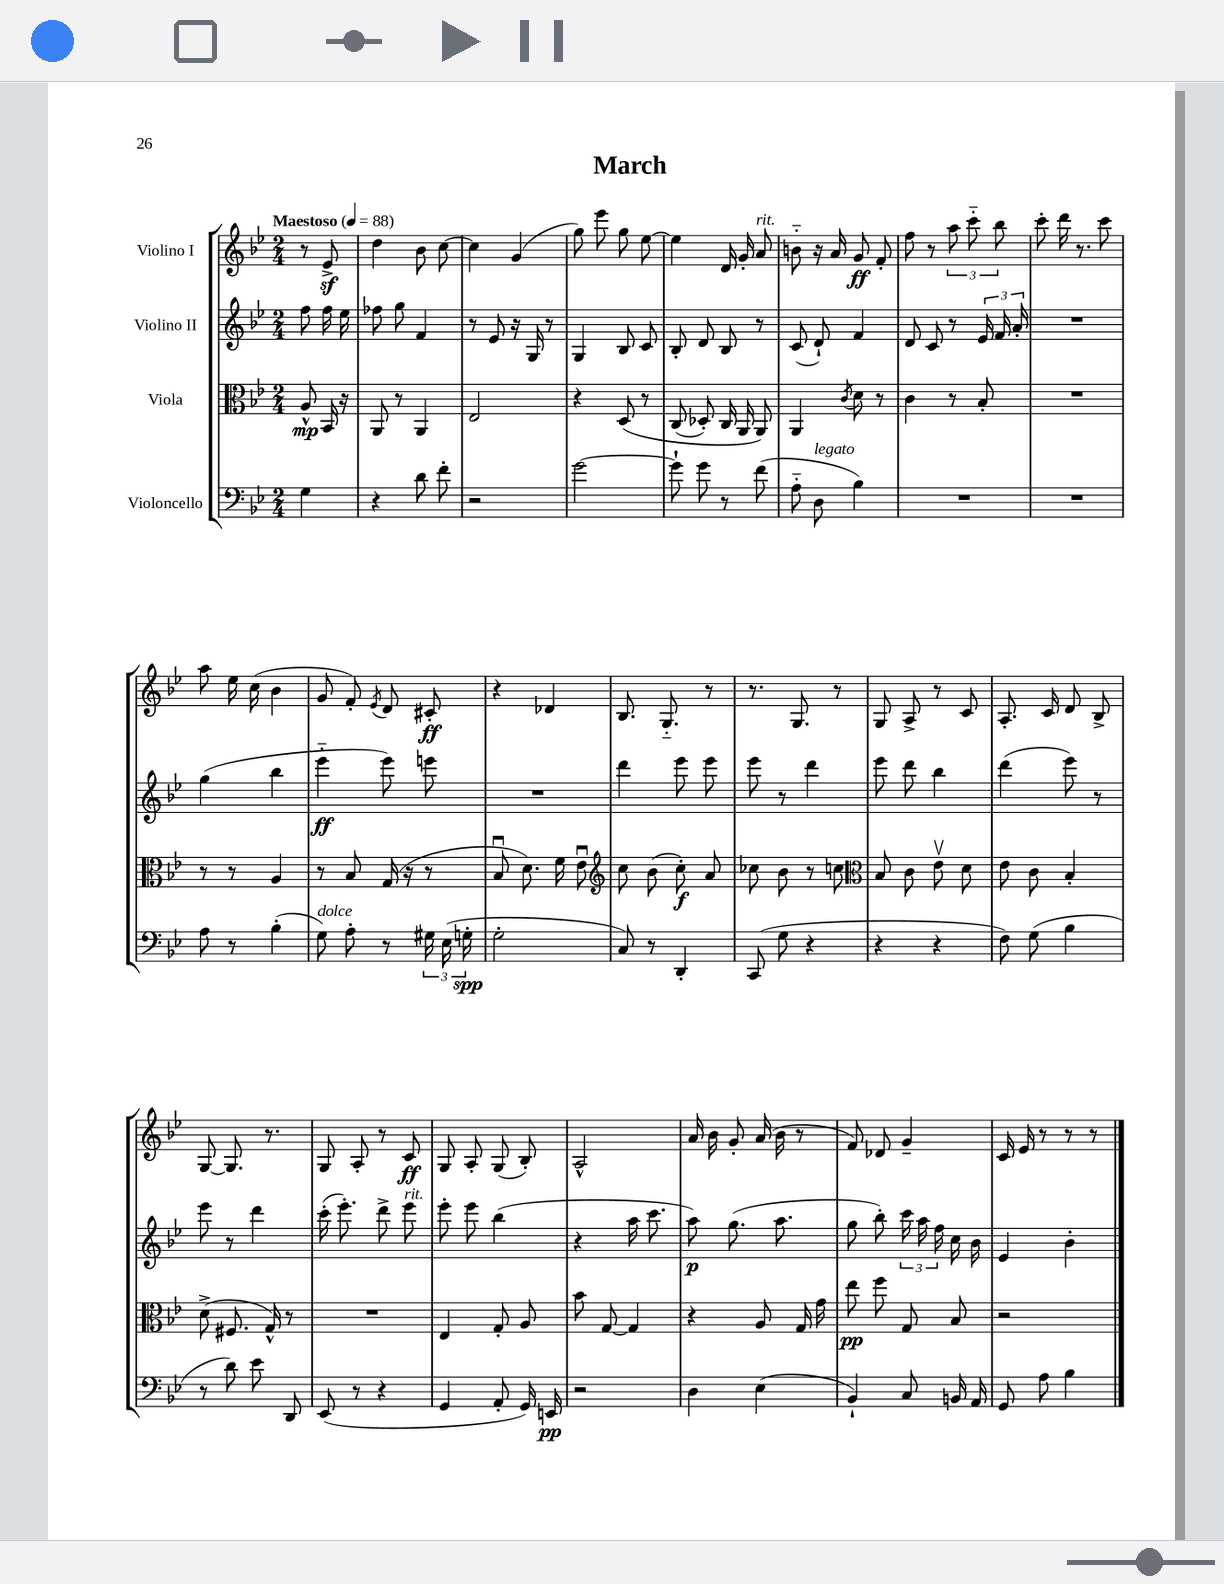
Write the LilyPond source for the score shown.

\header { title = "March" }
<<
\new StaffGroup <<
\new Staff = "s0" \with { instrumentName = "Violino I" } {
    \clef treble \key bes \major \numericTimeSignature \time 2/4 \partial 4 \tempo "Maestoso" 4 = 88
    \autoBeamOff r8 ees'8->\sf |
    d''4 bes'8 c''8~ |
    c''4 g'4( |
    g''8) ees'''8 g''8 ees''8~ |
    ees''4 d'16 g'16-. a'8^\markup { \italic "rit." } |
    b'8-_ r16 a'16 g'8\ff f'8-. |
    f''8 r8 \tuplet 3/2 { a''8 c'''8-_ bes''8 } |
    c'''8-. d'''16 r8. c'''8 |
    a''8 ees''16 c''16( bes'4 |
    g'8 f'8-.) \acciaccatura { ees'8 } d'8 cis'8-.\ff |
    r4 des'4 |
    bes8. g8.-_ r8 |
    r8. g8. r8 |
    g8 a8-> r8 c'8 |
    a8.-. c'16 d'8 bes8-> |
    g8~ g8. r8. |
    g8 a8-. r8 c'8\ff |
    g8 a8-. g8( bes8-.) |
    a2-^ |
    a'16 bes'16 g'8-. a'16( bes'16 r8 |
    f'8) des'8 g'4-- |
    c'16 ees'16 r8 r8 r8 \bar "|." |
}
\new Staff = "s1" \with { instrumentName = "Violino II" } {
    \clef treble \key bes \major \numericTimeSignature \time 2/4 \partial 4
    \autoBeamOff f''8 f''16 ees''16 |
    fes''8 g''8 f'4 |
    r8 ees'8 r16 g16 r8 |
    g4 bes8 c'8 |
    bes8-. d'8 bes8 r8 |
    c'8( d'8-!) f'4 |
    d'8 c'8 r8 \tuplet 3/2 { ees'16 f'16 a'16-. } |
    R2 |
    g''4( bes''4 |
    ees'''4-_\ff ees'''8) e'''8 |
    R2 |
    d'''4 ees'''8 ees'''8 |
    ees'''8 r8 d'''4 |
    ees'''8 d'''8 bes''4 |
    d'''4( ees'''8) r8 |
    ees'''8 r8 d'''4 |
    c'''16-.( ees'''8.-.) d'''8-> ees'''8^\markup { \italic "rit." } |
    ees'''8-. ees'''8 bes''4( |
    r4 a''16 c'''8. |
    a''8\p) g''8.( a''8. |
    g''8 bes''8-.) \tuplet 3/2 { c'''16 a''16 f''16 } c''16 bes'16 |
    ees'4 bes'4-. \bar "|." |
}
\new Staff = "s2" \with { instrumentName = "Viola" } {
    \clef alto \key bes \major \numericTimeSignature \time 2/4 \partial 4
    \autoBeamOff a8-^\mp bes,16 r16 |
    a,8 r8 a,4 |
    ees2 |
    r4 d8\( r8 |
    c8( des8-.) c16 a,16 a,8\) |
    a,4 \acciaccatura { c'8 } d'8 r8 |
    c'4 r8 bes8-. |
    R2 |
    r8 r8 a4 |
    r8 bes8 g16( r16 r8 |
    bes8\downbow d'8.) f'16 ees'8\downbow |
    \clef treble c''8 bes'8( c''8-.\f) a'8 |
    ces''8 bes'8 r8 c''8 |
    \clef alto bes8 c'8 ees'8\upbow d'8 |
    ees'8 c'8 bes4-. |
    d'8->( fis8. g16-^) r8 |
    R2 |
    ees4 g8-. a8 |
    bes'8 g8~ g4 |
    r4 a8 g16 g'16 |
    ees''8\pp f''8 g8 bes8 |
    r2 \bar "|." |
}
\new Staff = "s3" \with { instrumentName = "Violoncello" } {
    \clef bass \key bes \major \numericTimeSignature \time 2/4 \partial 4
    \autoBeamOff g4 |
    r4 d'8 f'8-. |
    r2 |
    g'2~ |
    g'8-! g'8 r8 f'8( |
    a8-_ d8^\markup { \italic "legato" } bes4) |
    R2 |
    R2 |
    a8 r8 bes4-.( |
    g8^\markup { \italic "dolce" }) a8-. r8 \tuplet 3/2 { gis16 ees16( g16-.\spp } |
    g2-. |
    c8) r8 d,4-. |
    c,8( g8 r4 |
    r4 r4 |
    f8) g8( bes4 |
    r8 d'8) ees'8 d,8 |
    ees,8( r8 r4 |
    g,4 a,8-. g,16) e,16\pp |
    r2 |
    d4 ees4( |
    bes,4-!) c8 b,16 a,16 |
    g,8 a8 bes4 \bar "|." |
}
>>
>>
\layout { \context { \Score \remove "Bar_number_engraver" } }
